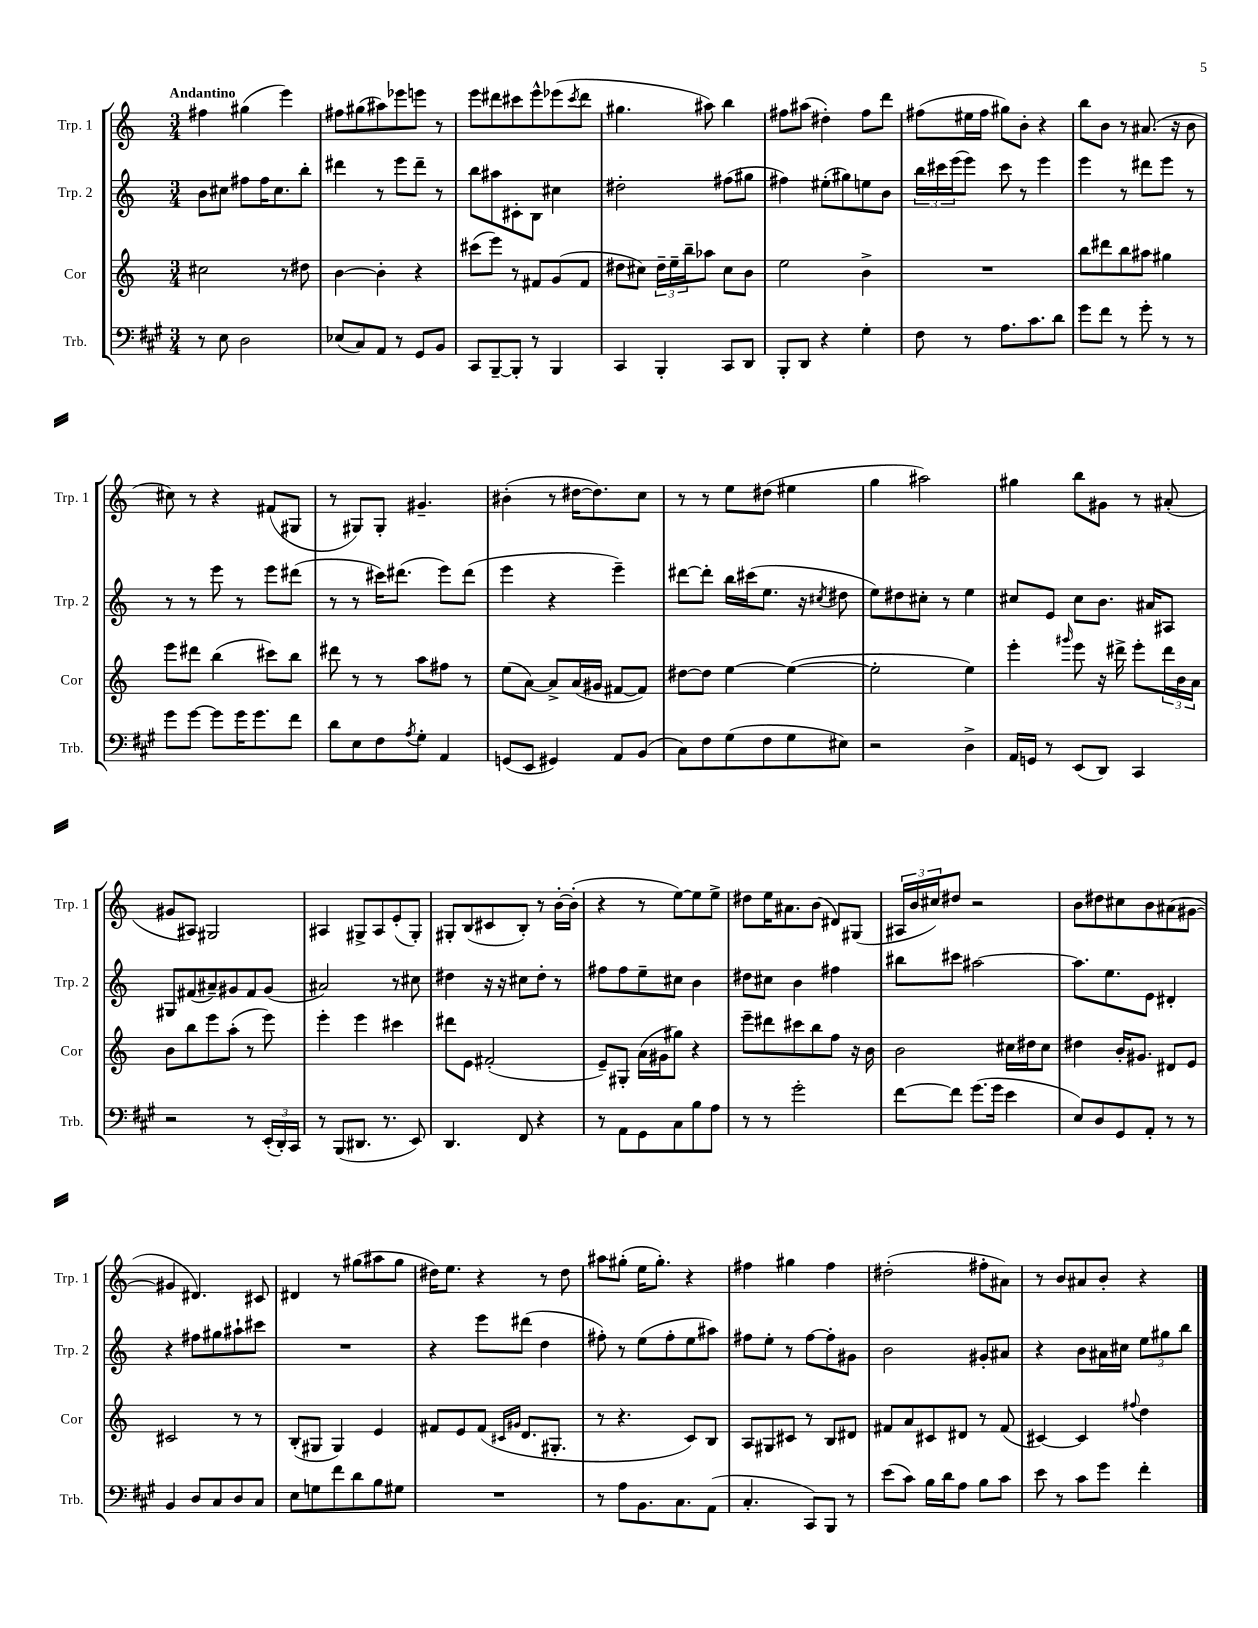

**kern	**kern	**kern	**kern
*staff4	*staff3	*staff2	*staff1
*clefF4	*clefG2	*clefG2	*clefG2
*k[f#c#g#]	*k[]	*k[]	*k[]
*M3/4	*M3/4	*M3/4	*M3/4
8r	2cc#	8b	4ff#
8E	.	8cc#	.
2D	.	8ff#	(4gg#
.	.	16ff#	.
.	.	8.cc#	.
.	8r	.	4eee)
.	8dd#	8bb'	.
=	=	=	=
(8E-	[4b	4ddd#	8ff#
8C#)	.	.	(8gg#
8AA	4b']	8r	8aa#)
8r	.	8eee	8eee-
8GG#	4r	8ddd#~	8eee
8BB	.	8r	8r
=	=	=	=
8CC#	(8ccc#	8bb	8eee
[8BBB~	8eee)	8aa#	8ddd#
8BBB']	8r	8c#'	8ccc#
8r	8f#	8B	8eee^^
4BBB	(8g	4cc#	(8eee-
.	.	.	8qccc#
.	8f#	.	8ddd#
=	=	=	=
4CC#	8dd#	2dd#'	4.gg#
.	8cc#)	.	.
4BBB'	24dd#~	.	.
.	24ee~	.	.
.	24bb~	.	.
.	8aa-	.	8aa#)
8CC#	8cc#	(8ff#	4bb
8DD	8b	8gg#	.
=	=	=	=
8BBB'	2ee	4ff#)	8ff#
8DD	.	.	(8aa#
4r	.	(8ee#'	4dd#')
.	.	8gg#)	.
4G#'	4b^	8ee	8ff#
.	.	8b	8ddd
=	=	=	=
8F#	2.r	24bb	(8ff#
.	.	24ccc#	.
.	.	(24eee	.
8r	.	8eee)	16ee#
.	.	.	16ff#
8.A	.	8ccc#	8gg#)
.	.	8r	8b'
8.c#	.	.	.
.	.	4eee	4r
8d	.	.	.
=	=	=	=
8g#	8bb	4eee	8bb
8f#	8ddd#	.	8b
8r	8bb	8r	8r
8g#'	8aa#	8ddd#	(8.a#
8r	4gg#	8eee	.
.	.	.	16r
8r	.	8r	8b
=	=	=	=
8g#	8eee	8r	8cc#)
[8g#	8ddd#	8r	8r
8g#]	(4bb	8eee	4r
16g#	.	8r	.
8.g#	.	.	.
.	8ccc#)	8eee	(8f#
8f#	8bb	(8ddd#	8G#
=	=	=	=
8d	8ddd#	8r	8r
8E	8r	8r	8G#)
8F#	8r	16ccc#)	8G#'
.	.	(8.ddd#	.
8qA	.	.	.
8G#'	8aa	.	4.g#~
4AA	8ff#	8eee)	.
.	8r	(8ddd#	.
=	=	=	=
(8GG	(8ee	4eee	(4b#'
8EE	[8a)	.	.
4GG#)	8a^]	4r	8r
.	(16a	.	[16dd#
.	16g#	.	8.dd#])
8AA	[8f#	4eee~)	.
(8BB	8f#])	.	8cc
=	=	=	=
8C#)	[8dd#	[8ddd#	8r
8F#	8dd#]	8ddd#']	8r
(8G#	[4ee	16bb	8ee
.	.	(16ccc#	.
8F#	.	8.ee	(8dd#
8G#	(4ee_	.	4ee#
.	.	16r	.
.	.	8qcc#	.
8E#)	.	8dd#	.
=	=	=	=
2r	2ee']	8ee)	4gg
.	.	8dd#	.
.	.	8cc#'	2aa#)
.	.	8r	.
4D^	4ee)	4ee	.
=	=	=	=
16AA	4eee'	8cc#	4gg#
16GG	.	.	.
8r	.	8e	.
.	16qqggg#	.	.
(8EE	8eee	8cc#	8bb
8DD)	16r	8.b	8g#
.	16ddd#^	.	.
4CC#	8eee'	.	8r
.	.	16a#	.
.	24ddd#	8A#	(8a#'
.	24b	.	.
.	24a	.	.
=	=	=	=
2r	8b	8G#	8g#
.	8bb	(8f#	8A#)
.	8eee	8a#~)	2G#
.	(8aa'	8g#	.
8r	8r	8f#	.
(24EE'	8eee)	(8g#	.
24DD')	.	.	.
24CC#	.	.	.
=	=	=	=
8r	4eee'	2a#)	4A#
(8BBB	.	.	.
8.DD#	4eee	.	8G#^
.	.	.	8A#
8.r	.	.	.
.	4ccc#	8r	(8e'
8EE)	.	8cc#	8G#')
=	=	=	=
4.DD	8ddd#	4dd#	8G#'
.	8e	.	(8B
.	(2f#'	16r	8c#
.	.	16r	.
8FF#	.	8cc#	8B')
4r	.	8dd#'	8r
.	.	8r	[16b'
.	.	.	(16b']
=	=	=	=
8r	8e~)	8ff#	4r
8AA	8G#'	8ff#	.
8GG#	(16a	8ee~	8r
.	16g#	.	.
8C#	8gg#)	8cc#	[8ee)
8B	4r	4b	8ee]
8A	.	.	8ee^
=	=	=	=
8r	8eee~	8dd#	8dd#
8r	8ddd#	8cc#	16ee
.	.	.	8.a#
2g#'	8ccc#	4b	.
.	8bb	.	(8b
.	8ff	4ff#	8d#)
.	16r	.	(8G#
.	16b	.	.
=	=	=	=
[8f#	2b	8bb#	24A#
.	.	.	24b
.	.	.	24cc#)
8f#]	.	8ccc#	8dd#
(8.g#	.	[2aa#	2r
16g#	.	.	.
4e	16cc#	.	.
.	16dd#	.	.
.	8cc#	.	.
=	=	=	=
8E)	4dd#	8.aa#]	8b
8D	.	.	8dd#
.	.	8.ee	.
8GG#	16b'	.	8cc#
.	8.g#	.	.
8AA'	.	8e	8b
8r	8d#	4d#'	(8a#
8r	8e	.	[8g#
=	=	=	=
4BB	2c#	4r	4g#]
8D	.	8ff#	4.d#)
8C#	.	8gg#	.
8D	8r	8aa#`	.
8C#	8r	8ccc#	8c#
=	=	=	=
8E	(8B'	2.r	4d#
8G	8G#	.	.
8f#	4G#)	.	8r
8d	.	.	(8gg#
8B	4e	.	8aa#
8G#	.	.	8gg#
=	=	=	=
2.r	8f#	4r	16dd#)
.	.	.	8.ee
.	8e	.	.
.	(8f#	8eee	4r
.	16qqc#	.	.
.	16qqg#	.	.
.	8.d	(8ddd#	.
.	.	4dd	8r
.	8.G#'	.	.
.	.	.	8dd#
=	=	=	=
8r	8r	8ff#')	8aa#
8A	4.r	8r	(8gg#'
8.BB	.	(8ee	16ee
.	.	.	8.gg#')
.	.	8ff#'	.
8.C#	.	.	.
.	8c)	8ee	4r
(8AA	8B	8aa#)	.
=	=	=	=
4.C#'	8A	8ff#	4ff#
.	8G#	8ee'	.
.	8c#	8r	4gg#
8CC#)	8r	[8ff#	.
8BBB	8B	8ff#']	4ff#
8r	8d#	8g#	.
=	=	=	=
(8e	8f#	2b	(2dd#'
8c#)	8a	.	.
16B	8c#	.	.
16d	.	.	.
8A	8d#	.	.
8B	8r	8g#'	8ff#'
8c#	(8f#	8a#	8a#)
=	=	=	=
8e	[4c#)	4r	8r
8r	.	.	8b
8c#	4c#]	8b	8a#
8g#	.	16a#	8b'
.	.	16cc#	.
.	8qqff#	.	.
4f#'	4dd	12ee	4r
.	.	12gg#	.
.	.	12bb	.
==	==	==	==
*-	*-	*-	*-
